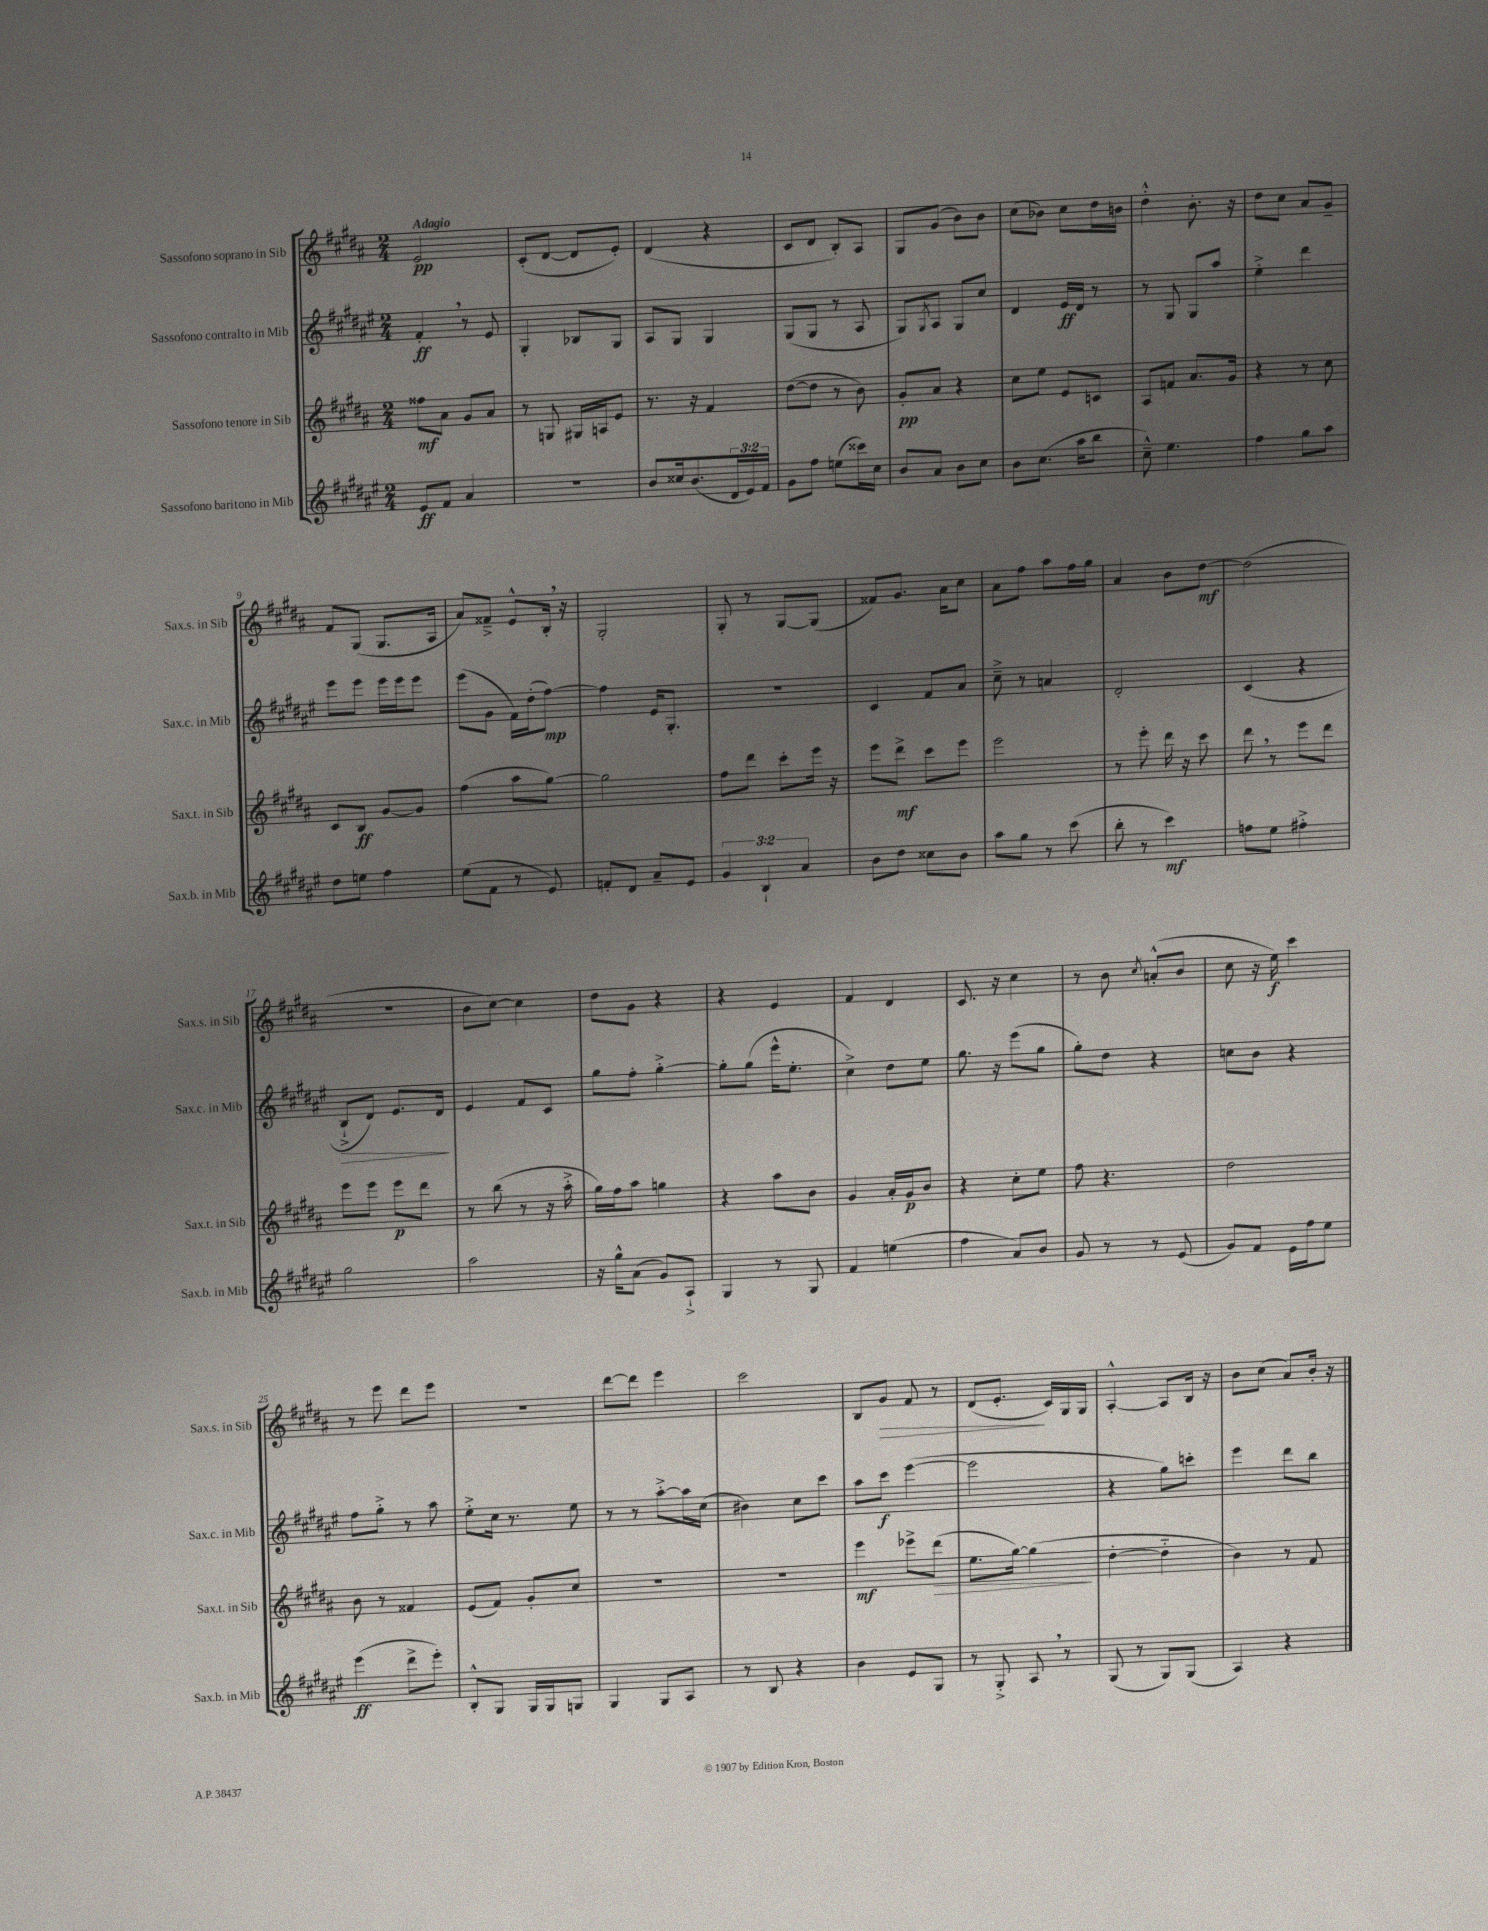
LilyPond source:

<<
\new StaffGroup <<
\new Staff = "s0" \with { instrumentName = "Sassofono soprano in Sib" shortInstrumentName = "Sax.s. in Sib" } {
    \clef treble \key b \major \numericTimeSignature \time 2/4 \tempo "Adagio"
    e'2\pp |
    cis'8-.( dis'8~ dis'8 e'8-.) |
    dis'4( r4 |
    cis'8 dis'8 b8-.) ais8 |
    gis8 gis'8( b'8) b'8 |
    cis''8( bes'8) cis''8 dis''16 b'16 |
    dis''4-.-^ b'8.-. r16 |
    dis''8 cis''8 ais'8 gis'8-- |
    fis'8 gis8( gis8. ais16 |
    ais'8) fisis'8---> e'8-^ b16-. \breathe r16 |
    gis2-. |
    gis8-. r8 gis8~ gis8( |
    fisis'8) gis'8. ais'16 cis''8 |
    ais'8 fis''8 ais''8 fis''16 gis''16 |
    ais'4 b'8 dis''8~\mf |
    dis''2( |
    R2 |
    b'8 cis''8~) cis''4 |
    dis''8 gis'8 r4 |
    r4 e'4 |
    fis'4 dis'4 |
    cis'8. r16 cis''4 |
    r8 b'8 \acciaccatura { cis''8 } a'8-.-^( b'8 |
    cis''8 r16 e''16\f) cis'''4 |
    r8 e'''8 dis'''8 e'''8 |
    R2 |
    dis'''8~ dis'''8 e'''4 |
    cis'''2 |
    b8 gis'8\> fis'8 r8 |
    dis'8( e'8.-.\! cis'16) gis16 gis16 |
    ais4~-.-^ ais8 b16 r16 |
    b'8 cis''8( ais'8) b'16-. r16 \bar "|." |
}
\new Staff = "s1" \with { instrumentName = "Sassofono contralto in Mib" shortInstrumentName = "Sax.c. in Mib" } {
    \clef treble \key fis \major \numericTimeSignature \time 2/4
    fis'4-.\ff \breathe r8 eis'8 |
    gis4-. bes8 gis8 |
    ais8 gis8 gis4 |
    gis8( gis8 r8 ais8 |
    gis8) \acciaccatura { gis8 } ais8 gis8 cis''8 |
    dis'4 eis'16\ff dis'16 r8 |
    r8 gis8 gis8 ais''8 |
    eis''4-.-> dis'''4 |
    eis'''8 eis'''8 eis'''16 eis'''16 eis'''8 |
    eis'''8( gis'8 fis'16) dis''16-.( fis''8~\mp) |
    fis''4 eis'16 gis8.-. |
    r2 |
    cis'4 fis'8 ais'8 |
    cis''8---> r8 a'4 |
    dis'2-. |
    cis'4( r4 |
    b8-!->\> dis'8) eis'8. dis'16\! |
    eis'4 fis'8 cis'8 |
    gis''8 fis''8-. gis''4~-.-> |
    gis''8-. gis''8( eis'''16-^ eis''8.-. |
    cis''4->) dis''8 eis''8 |
    gis''8. r16 eis'''8( gis''8 |
    gis''8-.) dis''8 r4 |
    c''8 b'8 r4 |
    fis''8 gis''8-.-> r8 ais''8 |
    eis''8-.-> cis''16 r8. eis''8 |
    r8 r8 ais''8~-.-> ais''16 cis''16( |
    bis'4) cis''8 cis'''8 |
    ais''8 cis'''8\f eis'''4~( |
    eis'''2 |
    r4 gis''8) c'''8-. |
    eis'''4 dis'''8 b''8 \bar "|." |
}
\new Staff = "s2" \with { instrumentName = "Sassofono tenore in Sib" shortInstrumentName = "Sax.t. in Sib" } {
    \clef treble \key b \major \numericTimeSignature \time 2/4
    fisis''8\mf ais'8 gis'8 ais'8 |
    r8 g8 gis16 a16 e'8 |
    r8. r16 fis'4 |
    dis''8~( dis''8 r8 b'8) |
    gis'8-.\pp ais'8 r4 |
    cis''8 e''8 e'8 c'8 |
    ais8 f'8 ais'8. gis'16 |
    r4 r8 cis''8 |
    cis'8 b8\ff gis'8~ gis'8 |
    fis''4( ais''8 gis''8~) |
    gis''2 |
    fis''8 dis'''8 cis'''8-. e'''16 r16 |
    e'''8 dis'''8->\mf cis'''8 e'''8 |
    e'''2 |
    r8 e'''8-. dis'''16 r16 cis'''8 |
    dis'''8 \breathe r8 e'''8 dis'''8 |
    e'''8 e'''8 e'''8\p dis'''8 |
    r8 b''8( r8 r16 ais''16-.-> |
    gis''16) fis''16 ais''8 g''4 |
    r4 ais''8 b'8 |
    gis'4 ais'16-. gis'16\p b'8 |
    r4 cis''8-. e''8 |
    fis''8 r4. |
    dis''2 |
    b'8 r8 fisis'4 |
    e'8( fis'8) gis'8-. cis''8 |
    R2 |
    R2 |
    e'''4\mf ees'''8-> dis'''8\>( |
    e''8. gis''16~) gis''4\!( |
    dis''4~-. dis''4-_ |
    b'4) r8 fis'8 \bar "|." |
}
\new Staff = "s3" \with { instrumentName = "Sassofono baritono in Mib" shortInstrumentName = "Sax.b. in Mib" } {
    \clef treble \key fis \major \numericTimeSignature \time 2/4 \override Staff.TupletNumber.text = #tuplet-number::calc-fraction-text
    eis'8\ff fis'8 ais'4 |
    r2 |
    b'8 cisis''16 b'8.( \tuplet 3/2 { dis'16 eis'16) fis'16 } |
    gis'8 fis''8 e''8( cisis'''16) cis''16 |
    b'8 ais'8 b'8 cis''8 |
    b'8 cis''8.( ais''16 b''8 |
    cis''8---^) eis''4. |
    fis''4 gis''8 ais''8 |
    dis''8 e''8 fis''4 |
    eis''8( fis'8 r8 eis'8) |
    f'8-. dis'8 ais'8-- eis'8 |
    \tuplet 3/2 { gis'4 b4-! ais'4 } |
    b'8 dis''8 cisis''8 b'8 |
    ais''8 gis''8 r8 cis'''8( |
    b''8-. r8 cis'''4\mf) |
    f''8 eis''8 fis''4-.-> |
    gis''2 |
    ais''2 |
    r16 gis''16-^ ais'8( gis'8) ais8-!-> |
    gis4 r8 gis8 |
    fis'4 e''4( |
    fis''4 ais'8) b'8 |
    gis'8 r8 r8 eis'8( |
    gis'8) fis'8 eis'16 fis''16 eis''8 |
    eis'''4\ff( dis'''8-> eis'''8-.) |
    b8-.-^ gis8 gis16 gis16 g8 |
    gis4 gis8 ais8 |
    r8 b8 r4 |
    b'4 eis'8 gis8 |
    r8 gis8-.-> ais8 \breathe r8 |
    gis8( r8 gis8) gis8( |
    ais4) r4 \bar "|." |
}
>>
>>
